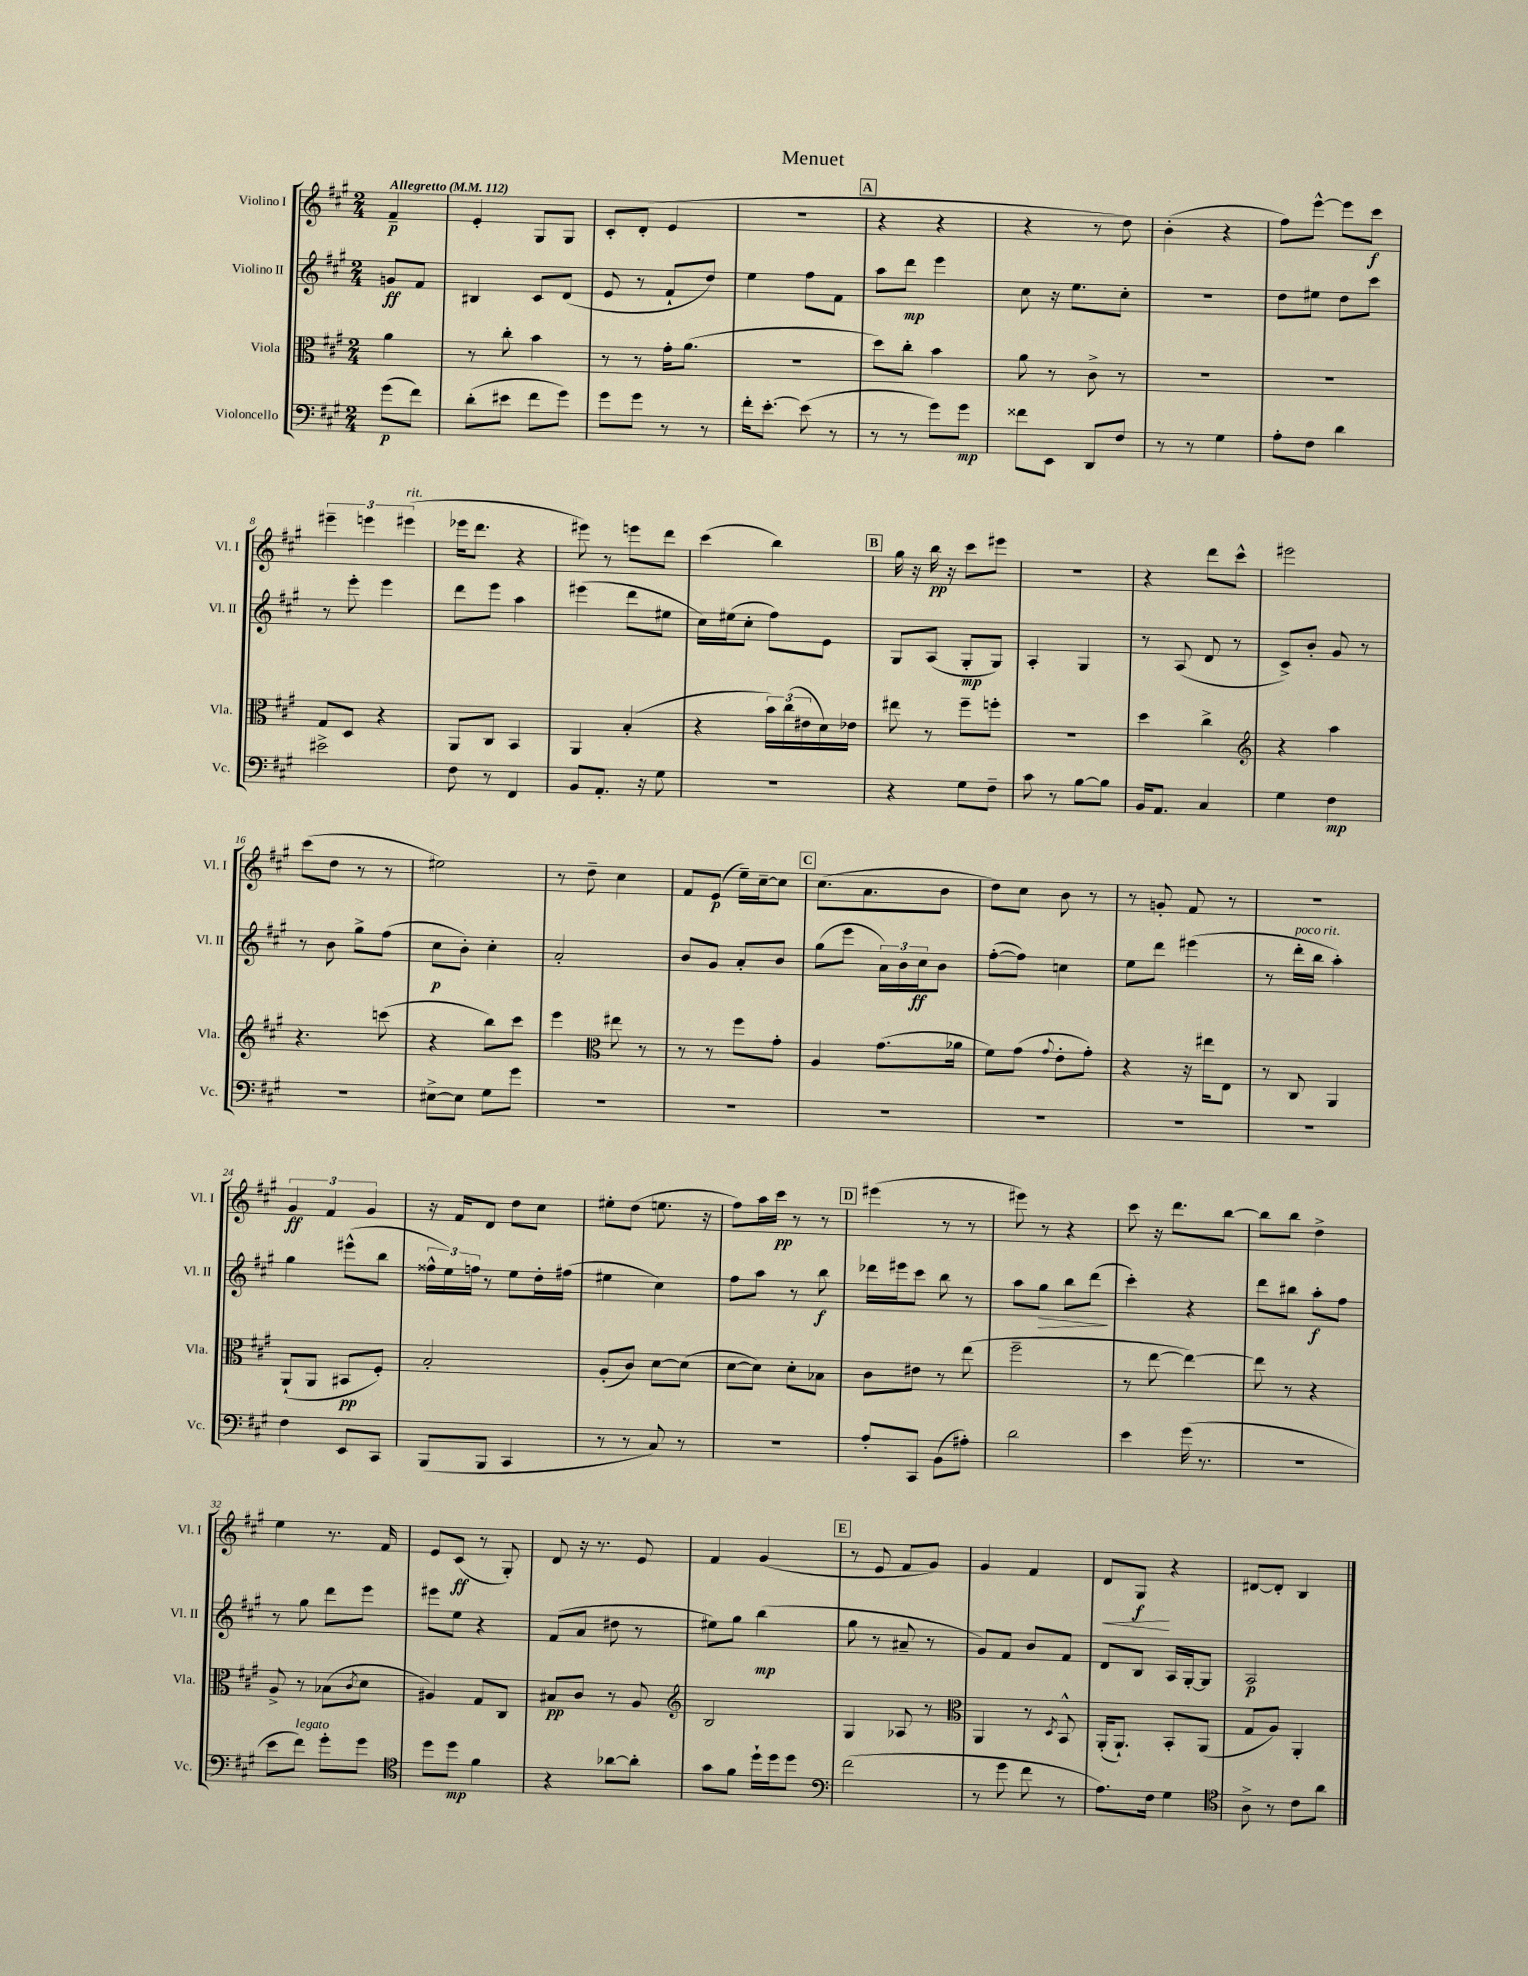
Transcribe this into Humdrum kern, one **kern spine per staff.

**kern	**dynam	**kern	**dynam	**kern	**dynam	**kern	**dynam
*part4	*part4	*part3	*part3	*part2	*part2	*part1	*part1
*staff4	*staff4	*staff3	*staff3	*staff2	*staff2	*staff1	*staff1
*I"Violoncello	*	*I"Viola	*	*I"Violino II	*	*I"Violino I	*
*I'Vc.	*	*I'Vla.	*	*I'Vl. II	*	*I'Vl. I	*
*clefF4	*	*clefC3	*	*clefG2	*	*clefG2	*
*k[f#c#g#]	*	*k[f#c#g#]	*	*k[f#c#g#]	*	*k[f#c#g#]	*
*M2/4	*	*M2/4	*	*M2/4	*	*M2/4	*
*MM112	*	*MM112	*	*MM112	*	*MM112	*
=	=	=	=	=	=	=	=
!	!	!	!	!	!	!LO:TX:a:B:t=Allegretto	!
(8g#\L	p	4a\	.	8gn/L	ff	4f#~/	p
8f#\J)	.	.	.	8f#/J	.	.	.
=1	=1	=1	=1	=1	=1	=1	=1
(8d'\L	.	8r	.	4B#X/	.	4e'/	.
8e#X\J	.	8cc#'\	.	.	.	.	.
8f#\L	.	4b\	.	8c#/L	.	8G#/L	.
8g#\J)	.	.	.	(8d/J	.	8G#/J	.
=2	=2	=2	=2	=2	=2	=2	=2
8g#\L	.	8r	.	8e/	.	8c#'/L	.
8g#\J	.	8r	.	8r	.	(8d'/J	.
8r	.	16g#'\KL	.	8f#`/L	.	4e/	.
.	.	(8.a\J	.	.	.	.	.
8r	.	.	.	8dd/J)	.	.	.
=3	=3	=3	=3	=3	=3	=3	=3
16f#'\KL	.	2r	.	4ee\	.	2r	.
[8.e'\J	.	.	.	.	.	.	.
(8e\]	.	.	.	8ff#\L	.	.	.
8r	.	.	.	8f#\J	.	.	.
!!LO:REH:place=s1:t=A
=4	=4	=4	=4	=4	=4	=4	=4
8r	.	8dd\L)	.	8aa\L	.	4r	.
8r	.	8cc#'\J	.	8ddd\J	mp	.	.
8g#\L)	.	4b\	.	4eee\	.	4r	.
8g#\J	mp	.	.	.	.	.	.
=5	=5	=5	=5	=5	=5	=5	=5
8f##X\L	.	8a\	.	8cc#\	.	4r	.
8EE\J	.	8r	.	16r	.	.	.
.	.	.	.	8.ee\L	.	.	.
8DD/L	.	8c#^\	.	.	.	8r	.
8F#/J	.	8r	.	8cc#'\J	.	8dd\)	.
=6	=6	=6	=6	=6	=6	=6	=6
8r	.	2r	.	2r	.	(4b'\	.
8r	.	.	.	.	.	.	.
4G#\	.	.	.	.	.	4r	.
=7	=7	=7	=7	=7	=7	=7	=7
8A'\L	.	2r	.	8dd\L	.	8ff#\L)	.
8F#\J	.	.	.	8ee#X\J	.	[8eee^^\J	.
4d\	.	.	.	8dd\L	.	8eee\L]	.
.	.	.	.	8ccc#\J	.	8ccc#\J	f
!!LO:LB:g=z
=8	=8	=8	=8	=8	=8	=8	=8
2e#X^\	.	8G#/L	.	8r	.	6eee#X~\	.
.	.	8D/J	.	8eee'\	.	.	.
.	.	.	.	.	.	6eeen\	.
.	.	4r	.	4eee\	.	.	.
!	!	!	!	!	!	!LO:TX:a:i:t=rit.	!
.	.	.	.	.	.	(6eee#X\	.
=9	=9	=9	=9	=9	=9	=9	=9
8F#\	.	8AA/L	.	8ddd\L	.	16eee-X\KL	.
.	.	.	.	.	.	8.ddd\J	.
8r	.	8C#/J	.	8eee\J	.	.	.
4FF#/	.	4BB/	.	4aa\	.	4r	.
=10	=10	=10	=10	=10	=10	=10	=10
8BB/L	.	4AA/	.	(4eee#X\	.	8eee#X\)	.
8.AA'/J	.	.	.	.	.	8r	.
.	.	(4B'/	.	8ddd\L	.	8eeen\L	.
16r	.	.	.	.	.	.	.
8G#\	.	.	.	8ee#X\J	.	8ddd\J	.
=11	=11	=11	=11	=11	=11	=11	=11
2r	.	4r	.	16cc#\LL)	.	(4ccc#\	.
.	.	.	.	(16ee#X\J	.	.	.
.	.	.	.	8cc#'\J	.	.	.
.	.	24b\LL)	.	8ff#\L)	.	4bb\)	.
.	.	(24cc#\	.	.	.	.	.
.	.	24e#X\	.	.	.	.	.
.	.	16d\)	.	8e\J	.	.	.
.	.	16e-X\JJ	.	.	.	.	.
!!LO:REH:place=s1:t=B
=12	=12	=12	=12	=12	=12	=12	=12
4r	.	8ee#X\	.	8G#/L	.	16gg#\	.
.	.	.	.	.	.	16r	.
.	.	8r	.	(8A/J	.	16bb\	pp
.	.	.	.	.	.	16r	.
8G#\L	.	8ff#~\L	.	8G#'/L	mp	8ccc#\L	.
8F#~\J	.	8ffn'\J	.	8G#/J)	.	8eee#X\J	.
=13	=13	=13	=13	=13	=13	=13	=13
8c#\	.	2r	.	4A'/	.	2r	.
8r	.	.	.	.	.	.	.
[8B\L	.	.	.	4G#/	.	.	.
8B\J]	.	.	.	.	.	.	.
=14	=14	=14	=14	=14	=14	=14	=14
16BB/KL	.	4dd\	.	8r	.	4r	.
8.AA/J	.	.	.	.	.	.	.
.	.	.	.	(8A/	.	.	.
4C#/	.	4cc#^\	.	8d/	.	8ddd\L	.
.	.	.	.	8r	.	8ccc#^^\J	.
=15	=15	=15	=15	=15	=15	=15	=15
*	*	*clefG2	*	*	*	*	*
4G#\	.	4r	.	8c#^/L)	.	2eee#X\	.
.	.	.	.	8b'/J	.	.	.
4F#\	mp	4aa\	.	8g#/	.	.	.
.	.	.	.	8r	.	.	.
!!LO:LB:g=z
=16	=16	=16	=16	=16	=16	=16	=16
2r	.	4.r	.	8r	.	(8ccc#\L	.
.	.	.	.	8b\	.	8dd\J	.
.	.	.	.	8gg#^\L	.	8r	.
.	.	(8cccn\	.	(8ff#\J	.	8r	.
=17	=17	=17	=17	=17	=17	=17	=17
[8E#X^\L	.	4r	.	8cc#\L	p	2ee#X\)	.
8E#\J]	.	.	.	8b'\J)	.	.	.
8G#\L	.	8bb\L)	.	4cc#'\	.	.	.
8g#\J	.	8ccc#\J	.	.	.	.	.
=18	=18	=18	=18	=18	=18	=18	=18
2r	.	4eee\	.	2a'/	.	8r	.
.	.	.	.	.	.	8dd~\	.
*	*	*clefC3	*	*	*	*	*
.	.	8ee#X\	.	.	.	4cc#\	.
.	.	8r	.	.	.	.	.
=19	=19	=19	=19	=19	=19	=19	=19
2r	.	8r	.	8b/L	.	8f#/L	.
.	.	8r	.	8g#/J	.	(8e/J	p
.	.	8ff#\L	.	8a'/L	.	16ee~\LL)	.
.	.	.	.	.	.	[16cc#~\J	.
.	.	8g#'\J	.	8b/J	.	8cc#\J]	.
!!LO:REH:place=s1:t=C
=20	=20	=20	=20	=20	=20	=20	=20
2r	.	4A/	.	(8gg#\L	.	(8.cc#\L	.
.	.	.	.	8eee\J	.	.	.
.	.	.	.	.	.	8.a\	.
.	.	(8.g#\L	.	24a\LL)	.	.	.
.	.	.	.	24b\	.	.	.
.	.	.	.	24cc#\J	ff	.	.
.	.	.	.	8b\J	.	8b\J	.
.	.	16a-X\Jk	.	.	.	.	.
=21	=21	=21	=21	=21	=21	=21	=21
2r	.	8f#\L)	.	([8ff#'\L	.	8dd\L)	.
.	.	(8g#\J	.	8ff#\J])	.	8cc#\J	.
.	.	8qqg#/	.	.	.	.	.
.	.	8e'\L	.	4ccn\	.	8b\	.
.	.	8g#'\J)	.	.	.	8r	.
=22	=22	=22	=22	=22	=22	=22	=22
2r	.	4r	.	8ee\L	.	8r	.
.	.	.	.	8ddd\J	.	8gn'/	.
.	.	16r	.	(4eee#X\	.	8f#/	.
.	.	16ee#X\KL	.	.	.	.	.
.	.	8E\J	.	.	.	8r	.
=23	=23	=23	=23	=23	=23	=23	=23
2r	.	8r	.	8r	.	2r	.
!	!	!	!	!LO:TX:a:i:t=poco rit.	!	!	!
.	.	8C#/	.	16ddd'\LL	.	.	.
.	.	.	.	16bb\JJ	.	.	.
.	.	4AA/	.	4aa'\)	.	.	.
!!LO:LB:g=z
=24	=24	=24	=24	=24	=24	=24	=24
4F#\	.	(8AA`/L	.	4gg#\	.	6g#/	ff
.	.	8AA/J	.	.	.	.	.
.	.	.	.	.	.	6f#/	.
8EE/L	.	8BB#X/L	pp	(8eee#X^^\L	.	.	.
.	.	.	.	.	.	6g#/	.
8CC#/J	.	8F#'/J)	.	8bb\J	.	.	.
=25	=25	=25	=25	=25	=25	=25	=25
(8BBB/L	.	2B'/	.	24ff##X^^\LL	.	16r	.
.	.	.	.	24ee\)	.	.	.
.	.	.	.	.	.	16f#/KL	.
.	.	.	.	24ffn\JJ	.	.	.
8BBB/J	.	.	.	8r	.	8d/J	.
4CC#/	.	.	.	8ee\L	.	8dd\L	.
.	.	.	.	16dd'\L	.	8cc#\J	.
.	.	.	.	(16ff#X\JJ	.	.	.
=26	=26	=26	=26	=26	=26	=26	=26
8r	.	(8A'/L	.	4ee#X\	.	8ee#X'\L	.
8r	.	8c#/J)	.	.	.	(8dd\J	.
8C#/)	.	[8d\L	.	4cc#\)	.	8.een\	.
8r	.	(8d\J]	.	.	.	.	.
.	.	.	.	.	.	16r	.
=27	=27	=27	=27	=27	=27	=27	=27
2r	.	[8d\L	.	8ff#\L	.	8ff#\L)	.
.	.	8d\J])	.	8aa\J	.	16aa\L	.
.	.	.	.	.	.	16ccc#\JJ	pp
.	.	8d'\L	.	8r	.	8r	.
.	.	8B-X\J	.	8bb\	f	8r	.
!!LO:REH:place=s1:t=D
=28	=28	=28	=28	=28	=28	=28	=28
8A'/L	.	8c#\L	.	16ddd-X\LL	.	(4eee#X\	.
.	.	.	.	16eee#X\J	.	.	.
8CC#/J	.	8e#X\J	.	8ccc#\J	.	.	.
(8BB\L	.	8r	.	8bb\	.	8r	.
8A#X'\J)	.	(8ee\	.	8r	.	8r	.
=29	=29	=29	=29	=29	=29	=29	=29
2d\	.	2ff#~\	.	8aa\L	.	8eee#X\)	.
!	!	!	!	!	!LO:HP:b	!	!
.	.	.	.	8gg#\J	>	8r	.
.	.	.	.	8bb\L	.	4r	.
.	.	.	.	(8ddd\J	.	.	.
.	.	.	.	.	]	.	.
=30	=30	=30	=30	=30	=30	=30	=30
4e\	.	8r	.	4ccc#'\)	.	8ccc#\	.
.	.	[8ee\	.	.	.	16r	.
.	.	.	.	.	.	8.ddd\L	.
(16g#\	.	4ee\_)	.	4r	.	.	.
8.r	.	.	.	.	.	.	.
.	.	.	.	.	.	[8bb\J	.
=31	=31	=31	=31	=31	=31	=31	=31
2r	.	8ee\]	.	8ddd\L	.	8bb\L]	.
.	.	8r	.	8bb#X\J	.	8bb\J	.
.	.	4r	.	8aa'\L	f	4dd^\	.
.	.	.	.	8ff#\J	.	.	.
!!LO:LB:g=z
=32	=32	=32	=32	=32	=32	=32	=32
8e\L	.	8A^/	.	8r	.	4ee\	.
!LO:TX:a:i:t=legato	!	!	!	!	!	!	!
8f#\J)	.	8r	.	8gg#\	.	.	.
8g#'\L	.	(8B-X\L	.	8ddd\L	.	8.r	.
.	.	8qc#/	.	.	.	.	.
8g#\J	.	8d\J	.	8eee\J	.	.	.
.	.	.	.	.	.	16f#/	.
=33	=33	=33	=33	=33	=33	=33	=33
*clefC4	*	*	*	*	*	*	*
8dd\L	.	4A#X/)	.	8eee#X\L	.	8e/L	.
8dd\J	mp	.	.	8ee\J	.	(8c#/J	ff
4f#\	.	8G#/L	.	4r	.	8r	.
.	.	8C#/J	.	.	.	8G#'/)	.
=34	=34	=34	=34	=34	=34	=34	=34
4r	.	8B#X/L	pp	(8f#/L	.	8d/	.
.	.	8c#/J	.	8a/J	.	16r	.
.	.	.	.	.	.	8.r	.
[8a-X\L	.	8r	.	8dd#X\	.	.	.
8a-'\J]	.	8A/	.	8r	.	8e/	.
=35	=35	=35	=35	=35	=35	=35	=35
*	*	*clefG2	*	*	*	*	*
8g#\L	.	2B/	.	8ee#X\L)	.	4f#/	.
8f#\J	.	.	.	8gg#\J	.	.	.
16dd`\LL	.	.	.	(4bb\	mp	(4g#/	.
16dd\J	.	.	.	.	.	.	.
8dd\J	.	.	.	.	.	.	.
!!LO:REH:place=s1:t=E
=36	=36	=36	=36	=36	=36	=36	=36
*clefF4	*	*	*	*	*	*	*
(2f#\	.	4G#/	.	8gg#\	.	8r	.
.	.	.	.	8r	.	8e/	.
.	.	8A-X/	.	8a#X~/	.	8f#/L	.
.	.	8r	.	8r	.	8g#/J)	.
=37	=37	=37	=37	=37	=37	=37	=37
*	*	*clefC3	*	*	*	*	*
8r	.	4AA/	.	8g#/L)	.	4g#/	.
8g#\	.	.	.	8f#/J	.	.	.
8f#\	.	8r	.	8b/L	.	4f#/	.
.	.	8qD/	.	.	.	.	.
8r	.	8BB^^/	.	8f#/J	.	.	.
=38	=38	=38	=38	=38	=38	=38	=38
!	!	!	!	!	!	!	!LO:HP:b
8.A\L)	.	(16AA'/KL	.	8d/L	.	8d/L	<
.	.	8.AA`/J)	.	.	.	.	.
.	.	.	.	8B/J	.	8G#/J	f
16F#\Jk	.	.	.	.	.	.	.
4G#\	.	8BB'/L	.	16A/LL	.	4r	[
.	.	.	.	[16G#'/J	.	.	.
.	.	(8AA/J	.	8G#/J]	.	.	.
=39	=39	=39	=39	=39	=39	=39	=39
*clefC4	*	*	*	*	*	*	*
8A^\	.	8G#/L	.	2A/	p	[8d#X/L	.
8r	.	8A/J)	.	.	.	8d#'/J]	.
8c#\L	.	4AA'/	.	.	.	4B/	.
8a\J	.	.	.	.	.	.	.
==	==	==	==	==	==	==	==
*-	*-	*-	*-	*-	*-	*-	*-
